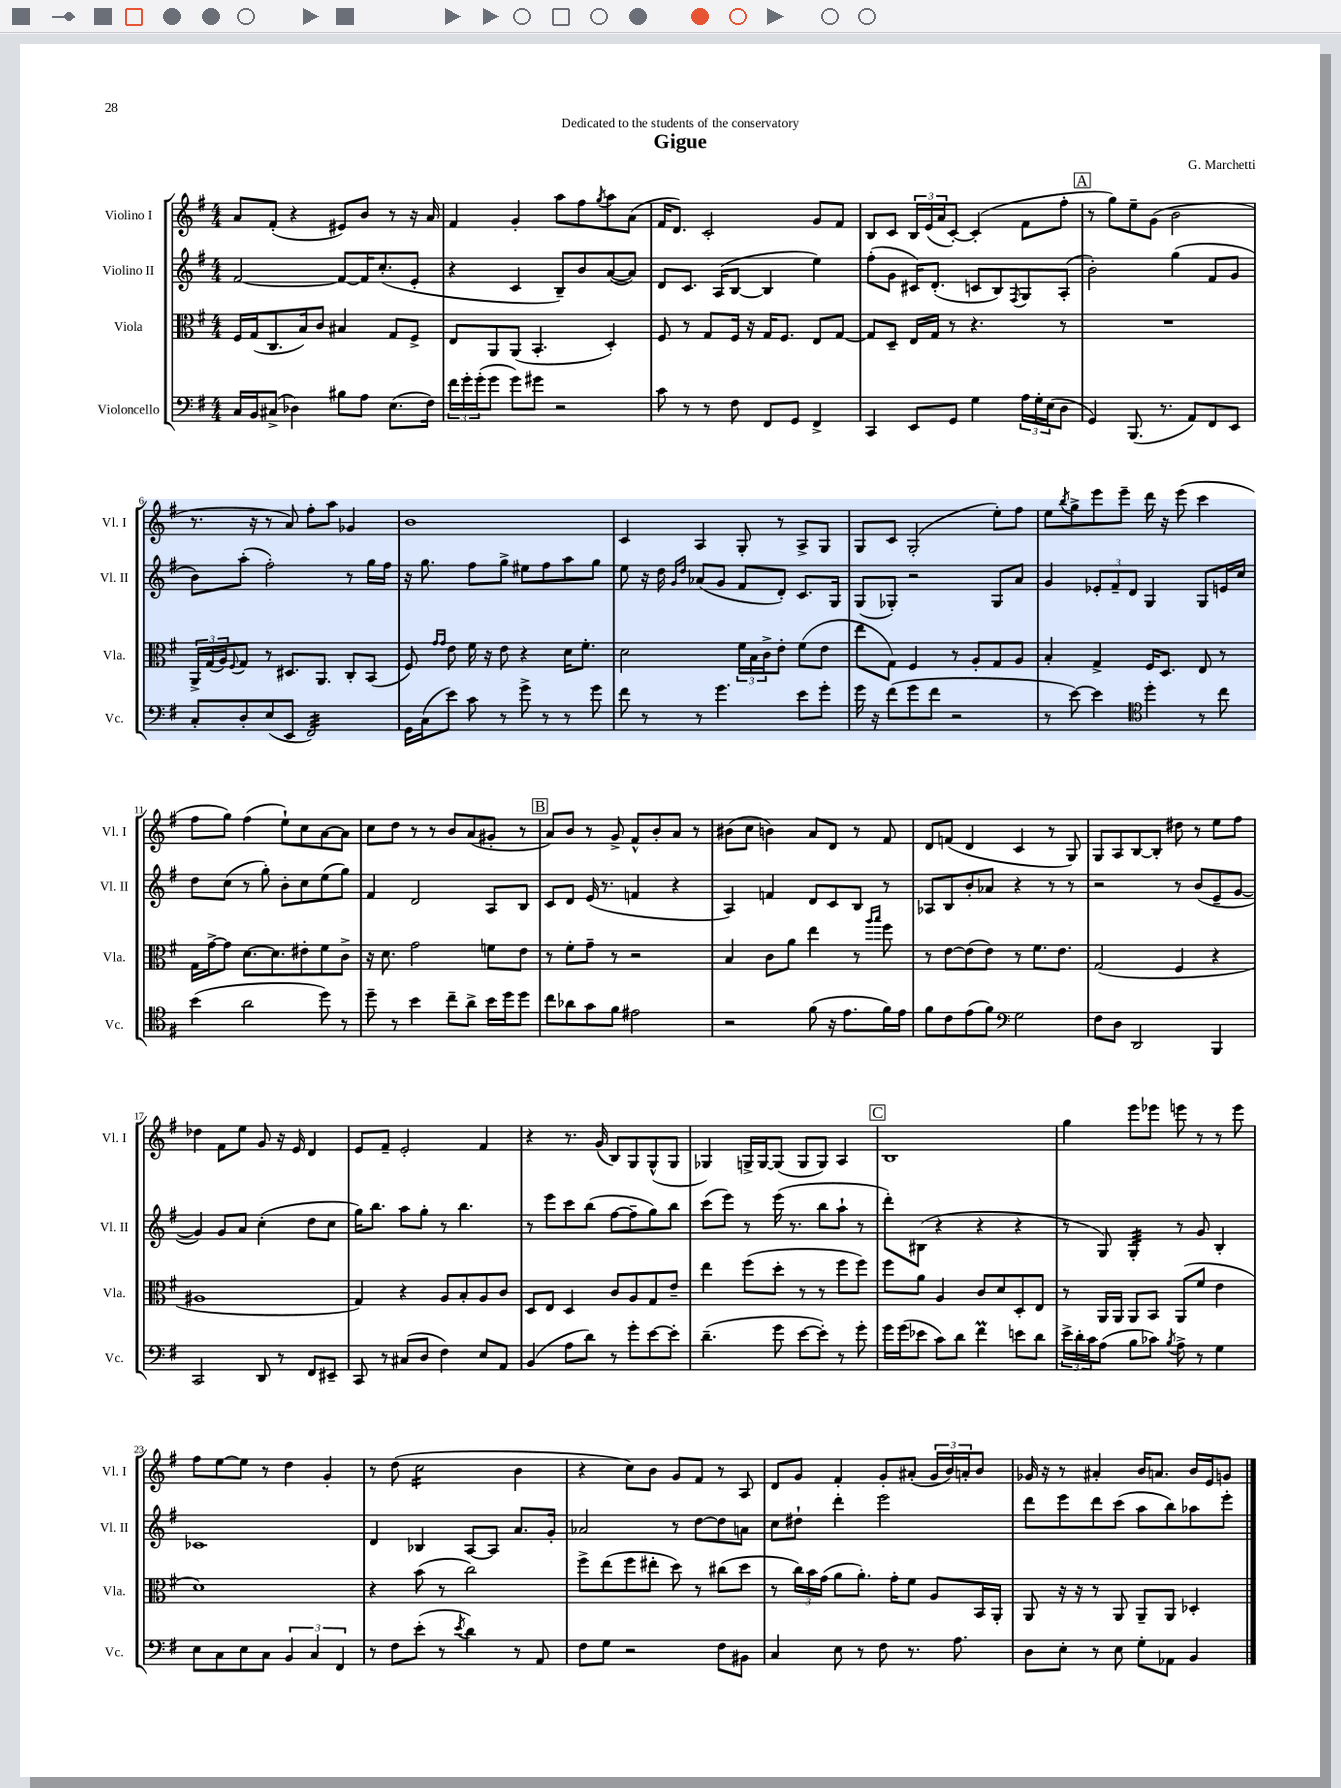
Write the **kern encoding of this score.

**kern	**kern	**kern	**kern
*staff4	*staff3	*staff2	*staff1
*clefF4	*clefC3	*clefG2	*clefG2
*k[f#]	*k[f#]	*k[f#]	*k[f#]
*M4/4	*M4/4	*M4/4	*M4/4
16C	16F#	[2f#	8a
16BB	(16G	.	.
(8C#^	8.C	.	(8f#'
4D-)	.	.	4r
.	16B)	.	.
.	8c	.	.
8B#	4B#	8f#_	8e#)
8A	.	16f#]	8b
.	.	(8.cc'	.
(8.E	8G	.	8r
.	8F#^	8e'	16r
16F#)	.	.	16a
=	=	=	=
24f#	8E	4r	4f#
24g'	.	.	.
(24g'	.	.	.
8g	8AA	.	.
8g)	(8AA	4c	4g'
8g#	4.BB'	.	.
2r	.	8B~)	8aa
.	.	8b	8ff#
.	.	.	8qgg
.	4D')	([8a	8aa
.	.	8a])	(8a
=	=	=	=
8c	8F#	8d	16f#
.	.	.	8.d)
8r	8r	8.c	.
8r	8G	.	2c'
.	.	(16A	.
8F#	16F#	[8B	.
.	16r	.	.
8FF#	16G	4B]	.
.	8.F#	.	.
8GG	.	.	.
4FF#^	8E	4ee)	8g
.	[8G	.	8f#
=	=	=	=
4CC	8G]	(8ff#'	8B
.	8D~	8g	8c
8EE	16E	16c#)	24B
.	.	.	(24e
.	16G	(8.d'	.
.	.	.	24a
8GG	8r	.	[8c')
4G	4.r	8c	(4c']
.	.	8B)	.
.	.	8qF#	.
24A	.	8G	8f#
24G'	.	.	.
(24E	.	.	.
8D	8r	(8A'	8ff#'
=	=	=	=
4GG)	1r	2b')	8r
.	.	.	8gg)
(8.BBB	.	.	8ee~
.	.	.	(8g
8.r	.	.	.
.	.	(4gg	2b
8AA)	.	.	.
8FF#	.	8f#	.
8EE	.	8g	.
=	=	=	=
8C'	24AA^	8b)	8.r
.	(24G	.	.
.	24A)	.	.
.	8qqF#	.	.
8D'	8G	(8aa'	.
.	.	.	16r
(8E	8r	2ff#')	8r
8EE	8.D#	.	8a)
2FF#)	.	.	8ff#'
.	8.AA	.	.
.	.	.	8aa
.	8C'	8r	4g-
.	(8BB	16gg	.
.	.	16ff#	.
=	=	=	=
16GG	8F#)	16r	1b
(16C	.	8.gg	.
.	16qqg	.	.
.	16qqg	.	.
8e)	8e	.	.
8c	16f#	8ff#	.
.	16r	.	.
8r	8e	8gg^	.
8g^	4r	8ee#	.
8r	.	8ff#	.
8r	16d	8aa	.
.	8.f#'	.	.
8g	.	8gg	.
=	=	=	=
8f#	2d	8ee	4c
8r	.	16r	.
.	.	16dd	.
.	.	16qqg	.
.	.	16qqdd	.
8r	.	(8a-	4A
4.g	.	8g	.
.	24f#	8f#	8G'
.	24B	.	.
.	24c^	.	.
.	8e'	8d')	8r
8e	(8f#	8.c	8A^
8g'	8e	.	8G
.	.	16G	.
=	=	=	=
16g	8ee	(8G	8G
16r	.	.	.
(8f#	8G)	8G-')	8c
8g	4F#	2r	(2G'
8f#	.	.	.
2r	8r	.	.
.	8A'	.	.
.	8G	8G-	8ee')
.	8A	8a	8ff#
=	=	=	=
8r	4B'	4g	8ee
.	.	.	8qbb
[8e)	.	.	8gg^
4e]	4G^	12e-'	8eee
.	.	12f#~	.
.	.	.	8eee~
.	.	12d	.
*clefC4	*	*	*
4dd'	16F#	4G	16ddd
.	8.D	.	16r
.	.	.	(8eee
8r	8E	8G	4ccc
8cc	8r	16e	.
.	.	16cc	.
=	=	=	=
(4b	16G	8dd	8ff#
.	[16g^	.	.
.	8g]	(8cc	8gg)
2a	[8.d	8r	(4ff#
.	.	8gg')	.
.	8.d]	.	.
.	.	8b'	8ee`)
.	8e#'	8cc	8cc
8dd)	8f#	(8ee	[8a
8r	8c^	8gg)	8a]
=	=	=	=
8dd~	16r	4f#	8cc
.	8.d	.	.
8r	.	.	8dd
4b	2g	2d	8r
.	.	.	8r
8cc~	.	.	8b
8a^	.	.	(8a
16b	8f	8A	8g#'
16dd	.	.	.
8dd	8e	8B	8r
=	=	=	=
8cc	8r	8c	8a)
8a-	8f#'	8d	8b
8g	8g~	(16e	8r
.	.	8.r	.
8f#	8r	.	8g^
2e#	2r	4f	8f#^^
.	.	.	8b'
.	.	4r	8a
.	.	.	8r
=	=	=	=
2r	4B	4A)	(8b#
.	.	.	8cc
.	8c	4f	4b)
.	8a	.	.
(8f#	4ee	8d	8a
16r	.	8c	8d
8.e	.	.	.
.	8r	8B	8r
.	16qqaa	.	.
.	16qqbb	.	.
16f#)	8ff#	8r	8f#
16e	.	.	.
=	=	=	=
8f#	8r	8A-	8d
8c	[8e	8B	(8f
(8e	(8e]	8b'	4d
8f#)	8e)	8a-	.
*clefF4	*	*	*
2G	8r	4r	4c
.	8.f#	.	.
.	.	8r	8r
.	8.e	.	.
.	.	8r	8G)
=	=	=	=
8F#	(2G	2r	8G
8D	.	.	8A
2DD	.	.	[8B
.	.	.	8B']
.	4F#	8r	8dd#
.	.	(8b	8r
4BBB	4r	8e~	8ee
.	.	[8g	8ff#
=	=	=	=
2CC	1A#	4g])	4dd-
.	.	8g	8f#
.	.	8a	8ee
8DD	.	(4cc'	8g
8r	.	.	16r
.	.	.	16e
8FF#	.	8dd	4d
8EE#~	.	8cc	.
=	=	=	=
8CC	4G)	16gg)	8e
.	.	8.bb	.
8r	.	.	8f#~
(8C#	4r	8aa	2e'
8D	.	8gg'	.
4F#)	8A	8r	.
.	8B'	4.bb	.
8E	8A	.	4f#
8AA	8c	.	.
=	=	=	=
(4BB	8D	8r	4r
.	8E	8eee	.
8A	4D	8ccc	8.r
8d)	.	(8bb	.
.	.	.	(16g
8r	8c	[8ff#	8B)
8g'	8A	8ff#~]	8G
[8e	8G	8gg)	(8G^^
8e']	8e~	8bb	8G
=	=	=	=
(4.d~	4ee	(8ccc	4G-)
.	.	8eee)	.
.	(8ff#	8r	16G^
.	.	.	[16G
8g	8dd'	(16eee	(8G]
.	.	8.r	.
[8e	8r	.	8G
8e'])	8r	8bb	8G)
8r	8ff#	8aa`	4A
8g'	8ff#)	8r	.
=	=	=	=
16g	8ff#	8ddd')	1B
(16g	.	.	.
8e-	8a	(8B#	.
8c)	4A	4r	.
8d	.	.	.
4f#	8c	4r	.
.	8d	.	.
8e	8D'	4r	.
8d	8E	.	.
=	=	=	=
24e^	8r	8r	4gg
24d'	.	.	.
24c	.	.	.
(8A	16AA	8G)	.
.	16AA	.	.
8B	8AA	4G'	8eee
8c-)	8BB	.	8eee-
8qB	.	.	.
8A^	(8AA	8r	8eee
8r	8f#	8g	8r
4G	4e	4B'	8r
.	.	.	8eee
=	=	=	=
8E	1d)	1c-	8ff#
8C	.	.	[8ee
8E	.	.	8ee]
8C	.	.	8r
6BB	.	.	4dd
6C	.	.	.
.	.	.	4g'
6FF#	.	.	.
=	=	=	=
8r	4r	4d	8r
8F#	.	.	(8dd
(8e'	(8b	4B-	2cc
8r	8r	.	.
8qe	.	.	.
4d)	2cc)	[8A	.
.	.	8A]	.
8r	.	8.a	4b
8AA	.	.	.
.	.	16g'	.
=	=	=	=
8F#	8ff#^	2a-	4r
8G	(8ee	.	.
2r	8ff#	.	8cc)
.	8ee#'	.	8b
.	8dd)	8r	8g
.	8r	[8dd	8f#
8F#	(8cc#	8dd]	8r
8BB#	8dd	8a	8A
=	=	=	=
4C	8r	8cc	8d
.	24cc)	8dd#`	8g
.	24b	.	.
.	(24g	.	.
8E	8a	4ddd'	4f#'
8r	8.a')	.	.
8F#	.	2eee	8g'
.	16g'	.	.
8.r	8f#	.	(8a#'
.	8A	.	24g
.	.	.	24b)
8.A	.	.	.
.	.	.	24a'
.	16BB	.	8b
.	16AA'	.	.
=	=	=	=
8D	8AA	8ddd	16g-
.	.	.	16r
8E'	16r	8eee	8r
.	16r	.	.
8r	8r	8ddd	4a#'
8E	8AA	(8ccc	.
8G'	8AA~	8aa	16b
.	.	.	8.a
8AA-	8AA	8bb)	.
4BB	4D-'	8aa-	16b
.	.	.	16e
.	.	8eee'	8g
==	==	==	==
*-	*-	*-	*-
